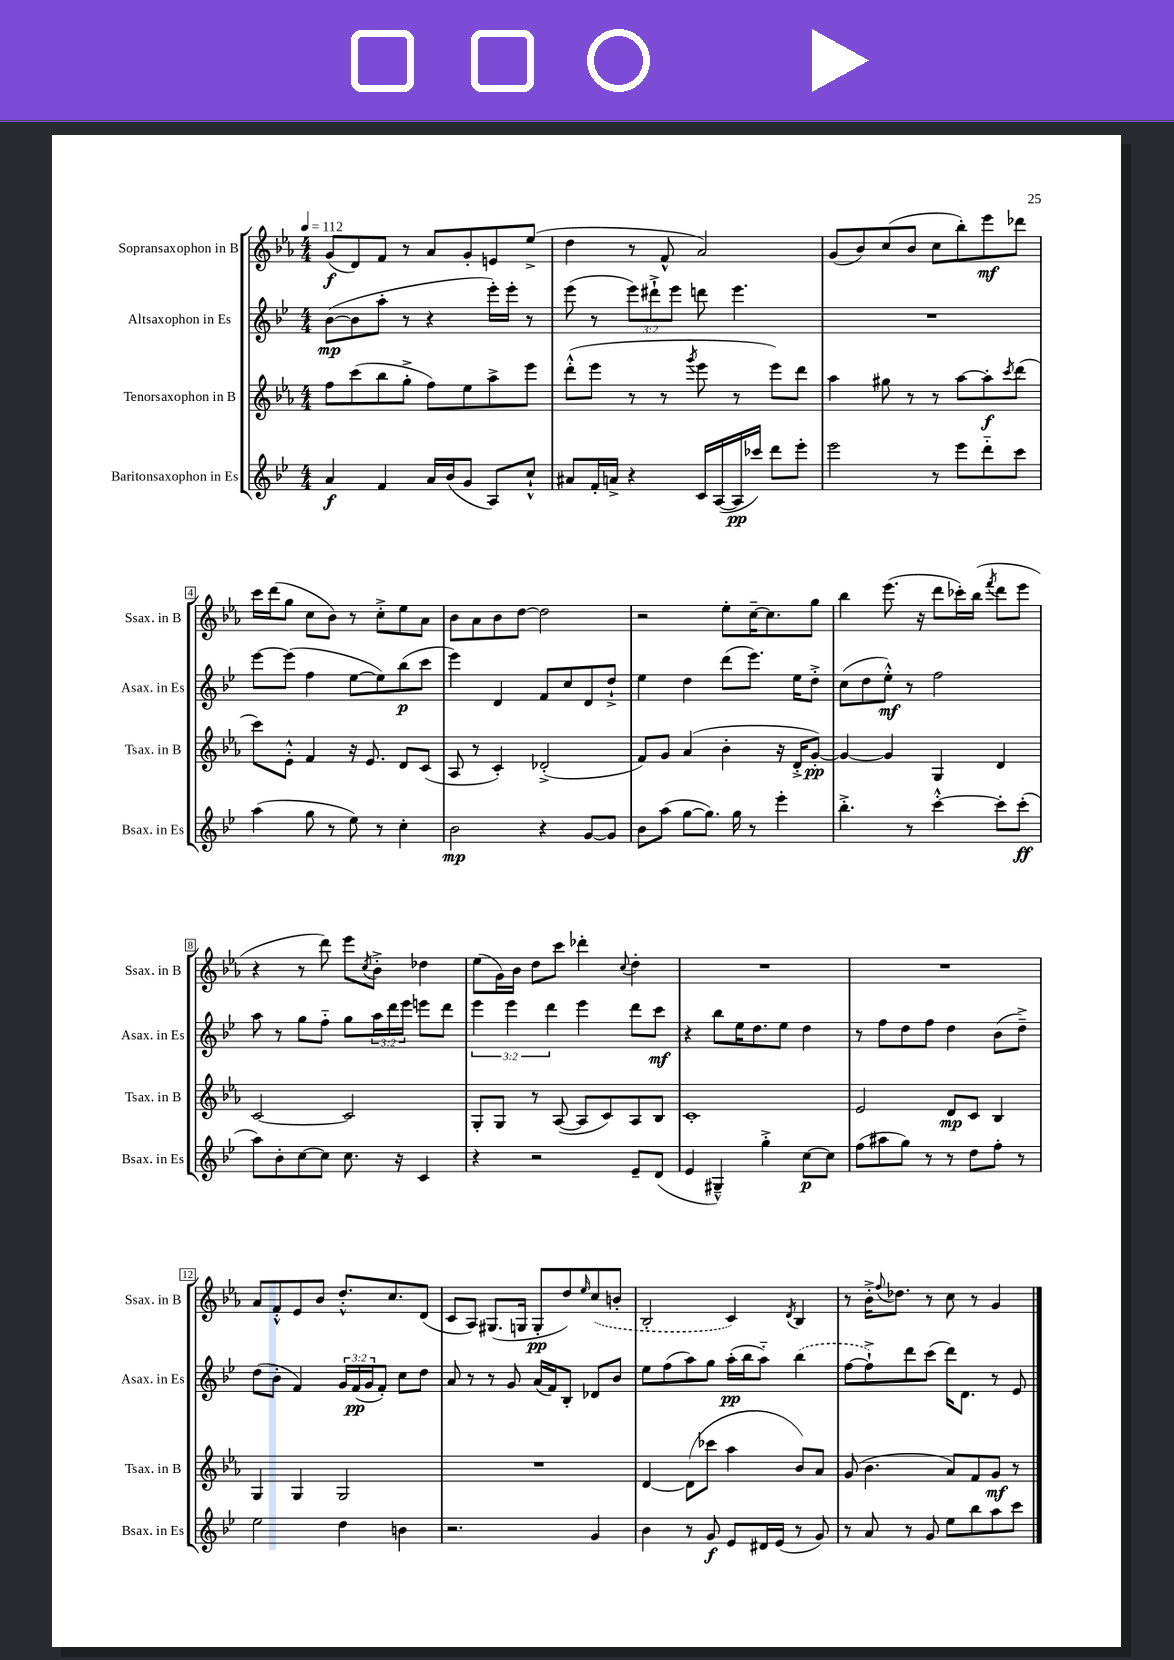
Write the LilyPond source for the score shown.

<<
\new StaffGroup <<
\new Staff = "s0" \with { instrumentName = "Sopransaxophon in B" shortInstrumentName = "Ssax. in B" } {
    \clef treble \key ees \major \numericTimeSignature \time 4/4 \tempo 4 = 112
    g'8\f( d'8) f'8 r8 aes'8 g'8-. e'8 ees''8->( |
    d''4 r8 f'8-^ aes'2) |
    g'8( bes'8) c''8( bes'8 c''8 bes''8-.) ees'''8\mf des'''8 |
    c'''16 d'''16( g''8 c''8 bes'8) r8 c''8-.-> ees''8 aes'8 |
    bes'8 aes'8 bes'8 d''8~ d''2 |
    r2 ees''8-. c''16~-- c''8. g''8 |
    bes''4 ees'''8.( r16 d'''8 ces'''16-.) bes''16( \acciaccatura { f'''8 } d'''8 ees'''8 |
    r4 r8 d'''8) ees'''8 \acciaccatura { c''8 } bes'8-.-> des''4 |
    ees''8( g'16) bes'16 d''8 c'''8 des'''4-. \appoggiatura { c''8 } d''4-. |
    R1 |
    R1 |
    aes'8 f'8-.-^ ees'8 bes'8 d''8.-.-^ c''8. d'8( |
    c'8 aes8) gis8.( g16 g8-.\pp d''8) \grace { ees''16 } \once \slurDashed c''8( b'8-. |
    bes2-. c'4) \acciaccatura { d'8 } bes4 |
    r8 bes'16-.-> \appoggiatura { f''8 } des''8. r8 c''8 r8 g'4 \bar "|." |
}
\new Staff = "s1" \with { instrumentName = "Altsaxophon in Es" shortInstrumentName = "Asax. in Es" } {
    \clef treble \key bes \major \numericTimeSignature \time 4/4 \override Staff.TupletNumber.text = #tuplet-number::calc-fraction-text
    bes'8~\mp( bes'8 a''8-. r8 r4 ees'''16-.) ees'''16-. r8 |
    ees'''8( r8 \tuplet 3/2 { ees'''8) dis'''8-!-> ees'''8 } d'''8 ees'''4. |
    R1 |
    ees'''8~ ees'''8( f''4 ees''8~ ees''8) bes''8\p( c'''8 |
    ees'''4) d'4 f'8 c''8 d'8 d''8-!-> |
    ees''4 d''4 d'''8( ees'''8.) ees''16 d''8-.-> |
    c''8( d''8 ees''8-.-^\mf) r8 f''2 |
    a''8 r8 g''8 f''8-_ g''8 \tuplet 3/2 { a''16 d'''16 ees'''16 } e'''8 d'''8 |
    \tuplet 3/2 { ees'''4 ees'''4 d'''4 } ees'''4 d'''8 c'''8\mf |
    r4 bes''8 ees''16 d''8. ees''8 d''4 |
    r8 f''8 d''8 f''8 d''4 bes'8( d''8--->) |
    d''8( bes'8-. f'4) \tuplet 3/2 { g'16 f'16\pp( g'16 } f'8-.) c''8 d''8 |
    a'8 r8 r8 g'8 a'16( f'16) bes8-. des'8 bes'8 |
    ees''8 f''8( a''8) g''8 a''16-.\pp( bes''16 a''8-_) \once \slurDashed bes''4( |
    f''8~ f''8-!->) d'''8 c'''8( d'''16) d'8. r8 ees'8 \bar "|." |
}
\new Staff = "s2" \with { instrumentName = "Tenorsaxophon in B" shortInstrumentName = "Tsax. in B" } {
    \clef treble \key ees \major \numericTimeSignature \time 4/4
    f''8 c'''8( bes''8 g''8-.-> f''8) ees''8 aes''8-> ees'''8 |
    d'''8-.-^( ees'''8 r8 r8 \acciaccatura { g'''8 } ees'''8 r8 ees'''8) d'''8 |
    aes''4 gis''8 r8 r8 aes''8~ aes''8-.\f \acciaccatura { c'''8 } d'''8( |
    c'''8) ees'8-.-^ f'4 r16 ees'8. d'8 c'8( |
    aes8 r8 c'4-.) des'2-.->( |
    f'8) g'8 aes'4( bes'4-. r16 d'16-.-> g'8~-.\pp) |
    g'4~ g'4 g4 d'4 |
    c'2~ c'2 |
    g8-. g8 r8 aes8~( aes8 c'8) aes8 bes8 |
    c'1-. |
    ees'2 d'8\mp c'8 bes4 |
    g4 g4 g2 |
    R1 |
    d'4~ d'8( ces'''8 aes''4 bes'8) aes'8 |
    g'8( bes'4. aes'8) f'8 g'8\mf r8 \bar "|." |
}
\new Staff = "s3" \with { instrumentName = "Baritonsaxophon in Es" shortInstrumentName = "Bsax. in Es" } {
    \clef treble \key bes \major \numericTimeSignature \time 4/4
    a'4\f f'4 a'16 bes'16( g'8 a8) c''8-!-^ |
    ais'8 f'16-. a'16-> r4 c'16 a16~( a16\pp ces'''16) d'''8 ees'''8-. |
    ees'''2 r8 ees'''8 d'''8-_ c'''8 |
    a''4( g''8 r8 ees''8) r8 c''4-. |
    bes'2\mp r4 g'8~ g'8 |
    bes'8 a''8( g''8~ g''8.) g''16 r8 ees'''4-. |
    bes''4.-.-> r8 c'''4~-.-^ c'''8-. c'''8-.\ff( |
    a''8) bes'8-. c''8~ c''8 c''8. r16 c'4 |
    r4 r2 ees'8-- d'8( |
    ees'4 gis4---^) g''4-.-> c''8~\p c''8 |
    f''8( ais''8 g''8) r8 r8 d''8 f''8-. r8 |
    ees''2 d''4 b'4 |
    r2. g'4 |
    bes'4 r8 g'8\f ees'8 dis'16 ees'16( r8 g'8) |
    r8 a'8 r8 g'8 ees''8 bes''8 a''8 c'''8 \bar "|." |
}
>>
>>
\layout { \context { \Score \override BarNumber.stencil = #(make-stencil-boxer 0.1 0.3 ly:text-interface::print) } }
